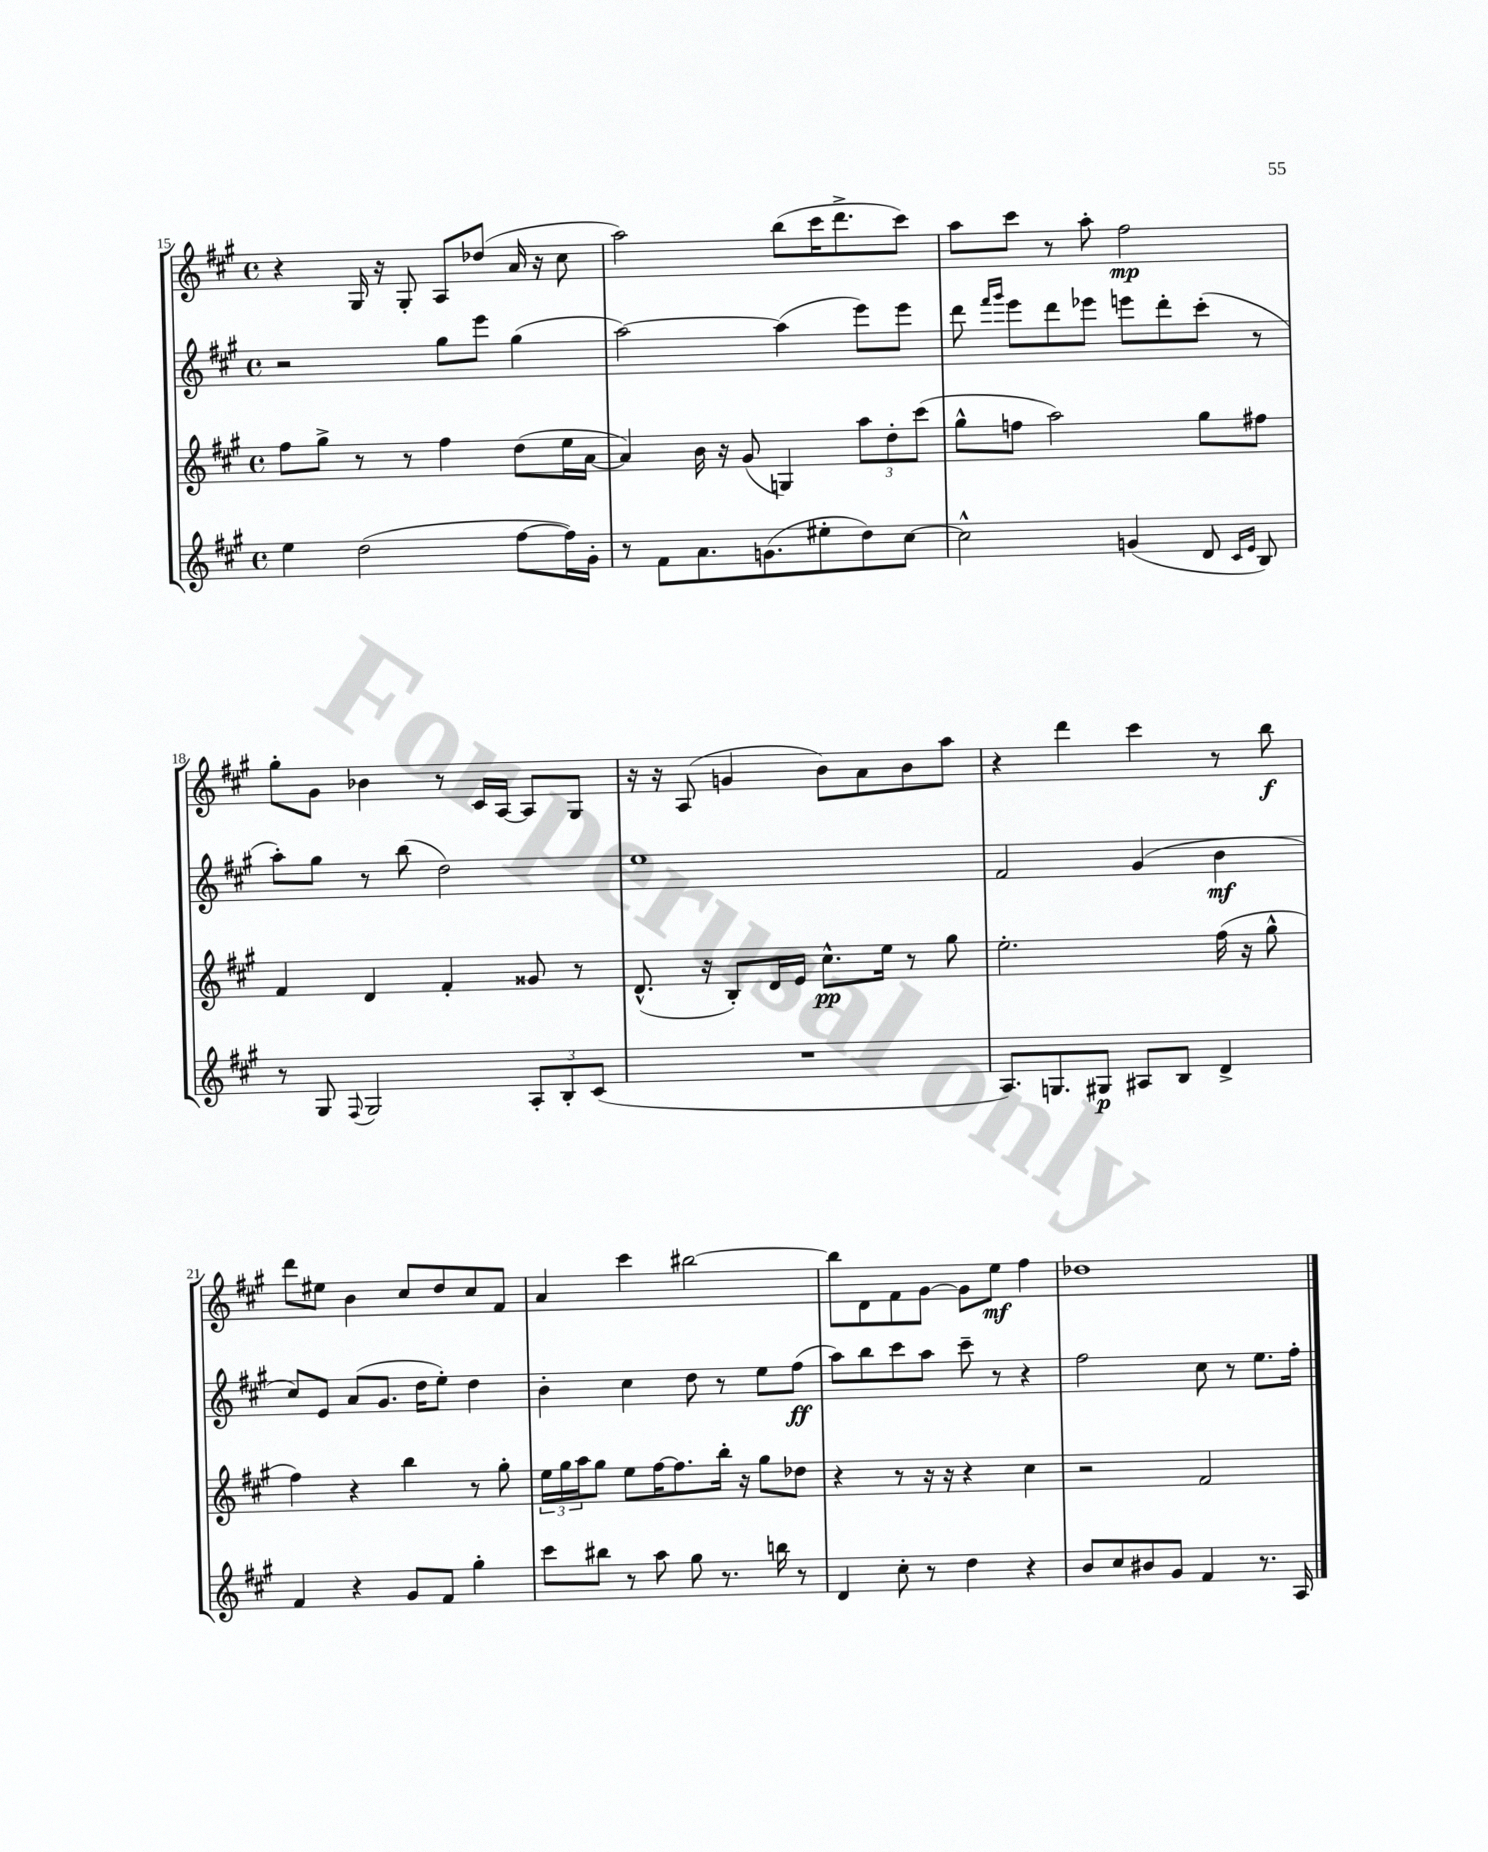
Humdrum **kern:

**kern	**kern	**kern	**kern
*staff4	*staff3	*staff2	*staff1
*clefG2	*clefG2	*clefG2	*clefG2
*k[f#c#g#]	*k[f#c#g#]	*k[f#c#g#]	*k[f#c#g#]
*M4/4	*M4/4	*M4/4	*M4/4
*met(c)	*met(c)	*met(c)	*met(c)
4ee\	8ff#\L	2r	4r
.	8gg#^\J	.	.
(2dd\	8r	.	16G#/
.	.	.	16r
.	8r	.	8G#'/
.	4ff#\	8gg#\L	8A/L
.	.	8eee\J	(8dd-/J
[8ff#\L	(8dd\L	(4gg#\	16a/
.	.	.	16r
16ff#\]L)	16ee\L	.	8cc#\
16g#'\JJ	[16a\JJ	.	.
=	=	=	=
8r	4a/])	[2aa\)	2aa\)
8f#\L	.	.	.
8.a\	16b\	.	.
.	16r	.	.
.	(8g#/	.	.
(8.g\	.	.	.
.	4G/)	(4aa\]	(8bb\L
8ee#'\	.	.	16ccc#\K
.	.	.	8.ddd^\
8dd\)	12aa\L	8eee\L)	.
.	12dd'\	.	.
[8cc#\J	.	8eee\J	8ccc#\J)
.	(12ccc#\J	.	.
=	=	=	=
2cc#^^\]	8gg#^^\L	8ddd\	8aa\L
.	.	16qqfff#/LL	.
.	.	16qqggg#/JJ	.
.	8ff\J	8eee\L	8ccc#\J
.	2aa\)	8ddd\	8r
.	.	8eee-\J	8aa'\
(4g/	.	8eee\L	2ff#\
.	.	8ddd'\	.
8d/	8gg#\L	(8ccc#'\J	.
16qqc#/LL	.	.	.
16qqe/JJ	.	.	.
8B/)	8ff#\J	8r	.
=	=	=	=
8r	4f#/	8aa'\L)	8gg#'\L
8G#/	.	8gg#\J	8g#\J
8qqF#/	.	.	.
2G#/	4d/	8r	4b-\
.	.	(8bb\	.
.	4f#'/	2dd\)	8r
.	.	.	16c#/LL
.	.	.	[16A/JJ
12A'/L	8g##/	.	8A/]L
12B'/	.	.	.
.	8r	.	8G#/J
(12c#/J	.	.	.
=	=	=	=
1r	(8.d^^/	1ee	16r
.	.	.	16r
.	.	.	(8A/
.	16r	.	.
.	8B'/L)	.	4g/
.	16d/L	.	.
.	16e/JJ	.	.
.	8.cc#^^\L	.	8b\L)
.	.	.	8a\
.	16ee\Jk	.	.
.	8r	.	8b\
.	8gg#\	.	8aa\J
=	=	=	=
8.A/L)	2.ee'\	2f#/	4r
8.G/	.	.	.
.	.	.	4ddd\
8G#/J	.	.	.
8A#/L	.	(4g#/	4ccc#\
8B/J	.	.	.
4d^/	(16ff#\	4b\	8r
.	16r	.	.
.	8gg#^^\	.	8bb\
=	=	=	=
4f#/	4ff#\)	8cc#/L)	8ddd\L
.	.	8e/J	8ee#\J
4r	4r	(8a/L	4b\
.	.	8.g#/J	.
8g#/L	4bb\	.	8cc#/L
.	.	16dd\LK	.
8f#/J	.	8ee'\J)	8dd/
4gg#'\	8r	4dd\	8cc#/
.	8gg#'\	.	8f#/J
=	=	=	=
8ccc#\L	24ee\LL	4b'\	4a/
.	24gg#\	.	.
.	24aa\J	.	.
8bb#\J	8gg#\J	.	.
8r	8ee\L	4cc#\	4ccc#\
8aa\	[16ff#\K	.	.
.	8.ff#\]	.	.
8gg#\	.	8dd\	[2bb#\
8.r	16bb'\Jk	8r	.
.	16r	.	.
.	8gg#\L	8ee\L	.
16bb\	.	.	.
8r	8dd-\J	(8ff#\J	.
=	=	=	=
4d/	4r	8aa\L)	8bb#\]L
.	.	8bb\	8d\
8cc#'\	8r	8ccc#\	8f#\
8r	16r	8aa\J	[8g#\J
.	16r	.	.
4dd\	4r	8ccc#~\	8g#\]L
.	.	8r	8ee\J
4r	4cc#\	4r	4ff#\
=	=	=	=
8b/L	2r	2ff#\	1dd-
8cc#/	.	.	.
8b#/	.	.	.
8g#/J	.	.	.
4f#/	2f#/	8cc#\	.
.	.	8r	.
8.r	.	8.ee\L	.
16A/	.	16ff#'\Jk	.
==	==	==	==
*-	*-	*-	*-
